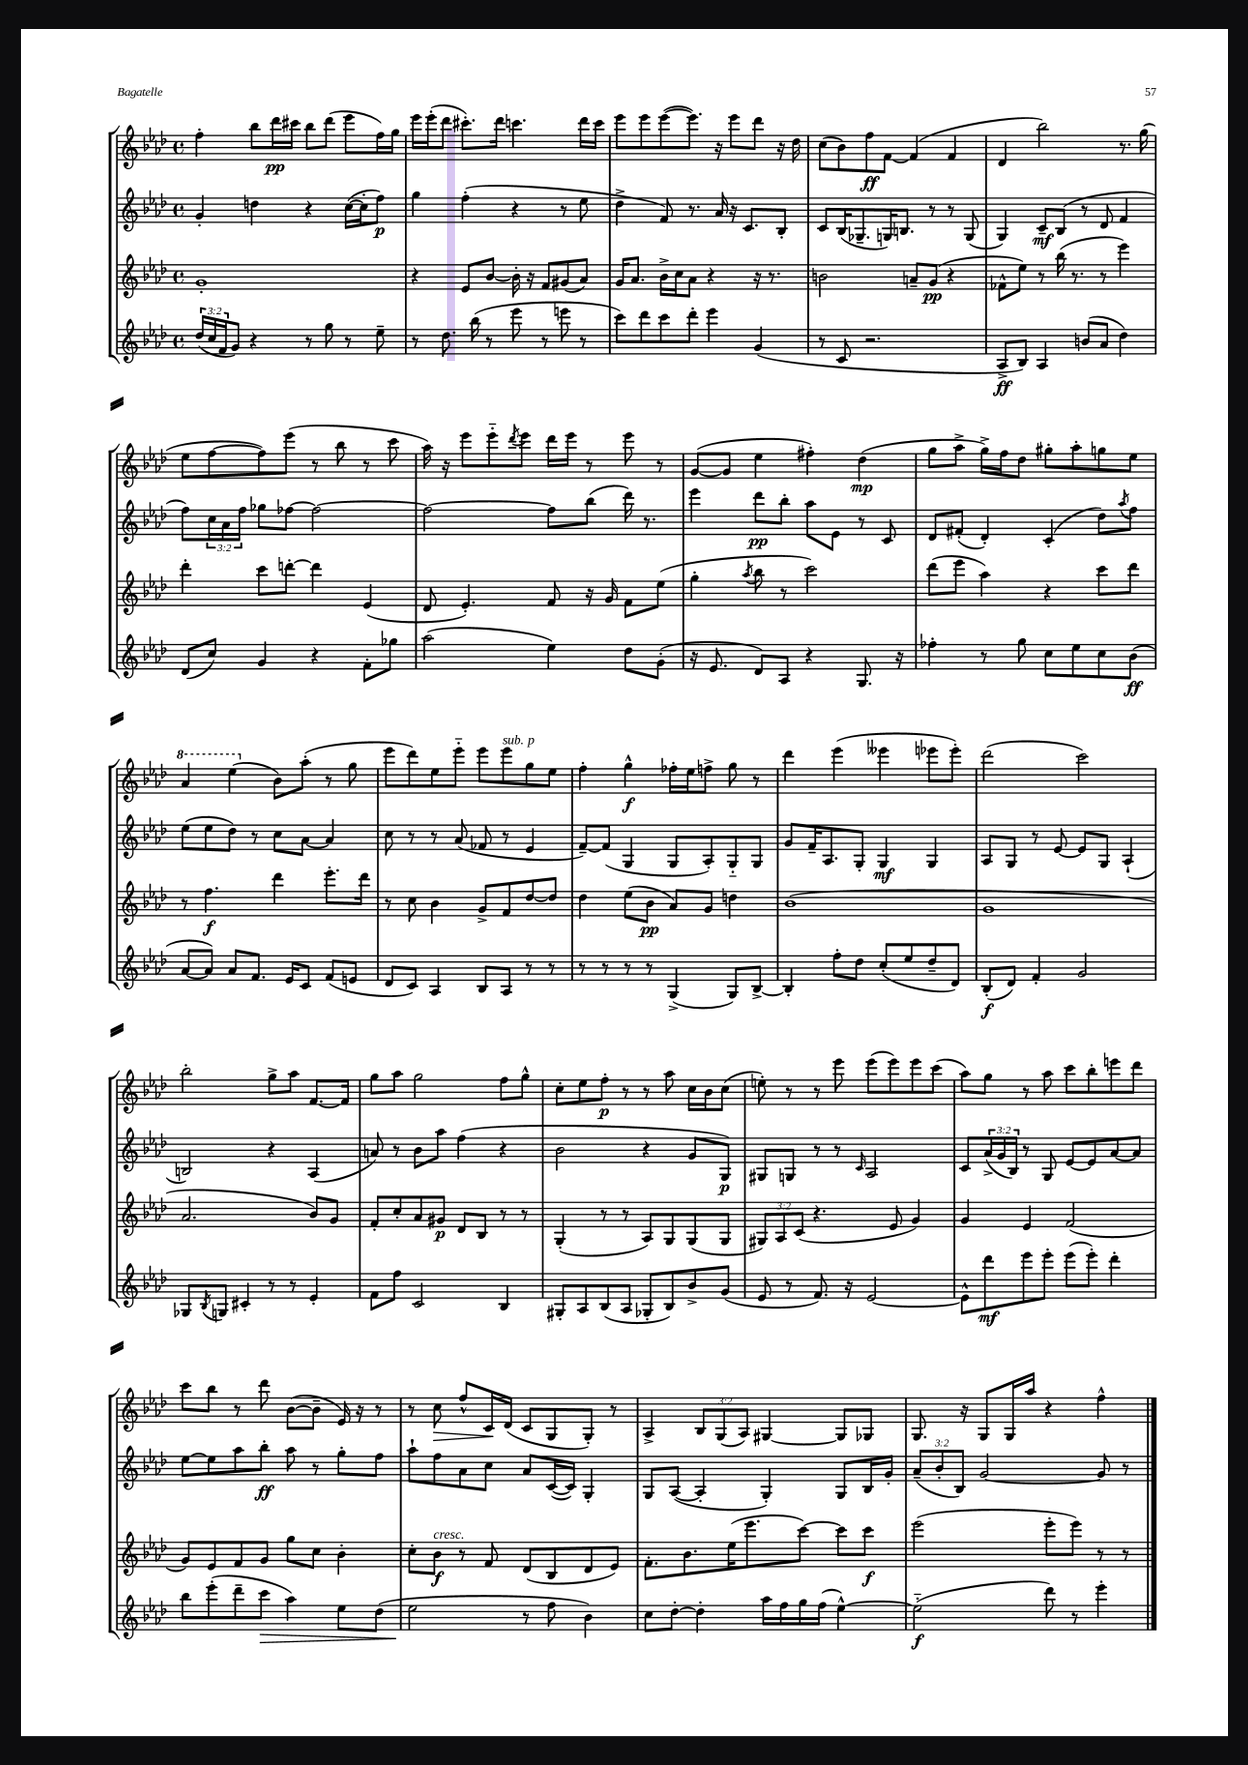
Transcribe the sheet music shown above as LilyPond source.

<<
\new StaffGroup <<
\new Staff = "s0" {
    \clef treble \key aes \major \defaultTimeSignature \time 4/4 \override Staff.TupletNumber.text = #tuplet-number::calc-fraction-text
    f''4-. bes''8 des'''16\pp cis'''16 bes''8 des'''8( ees'''8 f''16) g''16 |
    ees'''16 ees'''16-.( des'''8 cis'''8.-.) des'''16 c'''4. des'''16 c'''16 |
    ees'''8 ees'''8 ees'''8~( ees'''8.) r16 ees'''8 des'''8 r16 des''16 |
    c''8( bes'8) f''8\ff f'8~ f'4( f'4 |
    des'4 bes''2) r8. g''16( |
    ees''8 f''8~ f''8) ees'''8( r8 bes''8 r8 c'''8 |
    aes''16) r16 ees'''8 ees'''8-_ \acciaccatura { des'''8 } ees'''8 des'''16 ees'''16 r8 ees'''8 r8 |
    g'8~( g'8 ees''4 fis''4-.) des''4\mp( |
    g''8 aes''8-> g''16->) f''16 des''8 gis''8-. aes''8-. g''8 ees''8 |
    \ottava #1 aes''4 ees'''4( \ottava #0 bes'8) aes''8-.( r8 g''8 |
    ees'''8 des'''8) ees''8 ees'''8-_ ees'''8 ees'''8^\markup { \italic "sub. p" } g''8 ees''8 |
    f''4-. g''4-^\f fes''16-. ees''16 f''8-> g''8 r8 |
    des'''4 ees'''4( eeses'''4 ees'''8 ees'''8-.) |
    des'''2( c'''2) |
    bes''2-. g''8-> aes''8 f'8.~ f'16 |
    g''8 aes''8 g''2 f''8 g''8-^ |
    c''8-. ees''8 f''8-.\p r8 r8 aes''8 c''16 bes'16 c''8( |
    e''8-.) r8 r8 ees'''8 ees'''8( ees'''8) ees'''8 c'''8( |
    aes''8) g''8 r8 aes''8 c'''8 bes''8-. e'''8 des'''8 |
    c'''8 bes''8 r8 des'''8 bes'8~( bes'8-- ees'16) r16 r8 |
    r8 c''8\> f''8-^ c'16\! des'16( c'8 g8 g8-.) r8 |
    aes4-> \tuplet 3/2 { bes8 g8( aes8) } gis4~ gis8 ges8 |
    g8. r16 g8 g16 aes''16 r4 f''4-^ \bar "|." |
}
\new Staff = "s1" {
    \clef treble \key aes \major \defaultTimeSignature \time 4/4 \override Staff.TupletNumber.text = #tuplet-number::calc-fraction-text
    g'4-. d''4 r4 c''16~( c''16-. f''8\p) |
    g''4 f''4-.( r4 r8 ees''8 |
    des''4-> f'8) r8. aes'16 r16 c'8. bes8-. |
    c'8 bes16( ges8.-- g16) b8. r8 r8 g8( |
    g4) c'8--\mf bes8( r8 des'8 f'4 |
    f''8) \tuplet 3/2 { c''16 aes'16 f''16 } ges''8 fes''8~ fes''2~ |
    fes''2~ fes''8 bes''8( des'''16) r8. |
    ees'''4 des'''8\pp bes''8-. aes''8 ees'8 r8 c'8 |
    des'8 fis'8-.( des'4-.) c'4-.( des''8) \acciaccatura { aes''8 } f''8 |
    ees''8( ees''8 des''8) r8 c''8 aes'8~ aes'4 |
    c''8 r8 r8 aes'8( fes'8 r8 ees'4 |
    f'8~--) f'8( g4 g8 aes8-.) g8-_ g8 |
    g'8 f'16-- aes8. g8-. g4\mf g4 |
    aes8 g8 r8 ees'8~ ees'8 g8 aes4-!( |
    b2) r4 aes4( |
    a'8) r8 bes'8 aes''8 f''4( r4 |
    bes'2 r4 g'8 g8\p) |
    gis8 g8 r8 r8 \grace { c'16 } aes2 |
    c'8 \tuplet 3/2 { aes'16->( g'16 bes16) } r8 g8 ees'8~ ees'8 aes'8~ aes'8 |
    ees''8~ ees''8 aes''8 bes''8-.\ff aes''8 r8 g''8-. f''8 |
    aes''8-! f''8 aes'8 c''8 aes'8 c'16~( c'16) g4-. |
    g8 aes8~( aes4-. g4-.) g8 bes16 g'16-. |
    \tuplet 3/2 { aes'8--( bes'8-. bes8) } g'2~ g'8 r8 \bar "|." |
}
\new Staff = "s2" {
    \clef treble \key aes \major \defaultTimeSignature \time 4/4 \override Staff.TupletNumber.text = #tuplet-number::calc-fraction-text
    g'1-. |
    r4 ees'8 bes'8~ bes'16-. r16 f'8 gis'8( aes'8) |
    g'16 aes'8. bes'16-> c''16 aes'8 r4 r16 r8. |
    b'2 a'8-- g'8\pp( r4 |
    fes'8-^ ees''8) r8 bes''16( r8. r8 ees'''4) |
    des'''4-. c'''8 d'''8~-. d'''4 ees'4( |
    des'8 ees'4.-.) f'8 r16 g'16 f'8 ees''8( |
    g''4-. \acciaccatura { aes''8 } bes''8 r8 c'''2) |
    des'''8( ees'''8 aes''4) r4 c'''8 des'''8 |
    r8 f''4.\f des'''4 ees'''8.-. des'''16 |
    r8 c''8 bes'4 g'8-> f'8 des''8~ des''8 |
    des''4 ees''8( bes'8\pp aes'8) g'8 d''4 |
    bes'1( |
    g'1 |
    aes'2. bes'8) g'8 |
    f'8-. c''8-. aes'8 gis'8\p des'8 bes8 r8 r8 |
    g4-.( r8 r8 aes8) g8 g8( g8 |
    \tuplet 3/2 { gis8) aes8 c'8( } r4. ees'8 g'4) |
    g'4 ees'4 f'2( |
    g'8) ees'8 f'8 g'8 g''8 c''8 bes'4-. |
    c''8-. bes'8\f^\markup { \italic "cresc." } r8 f'8 des'8( bes8 des'8 ees'8) |
    f'8.-. bes'8. ees''16( ees'''8. c'''8~) c'''8 c'''8\f |
    ees'''2( ees'''8-. ees'''8) r8 r8 \bar "|." |
}
\new Staff = "s3" {
    \clef treble \key aes \major \defaultTimeSignature \time 4/4 \override Staff.TupletNumber.text = #tuplet-number::calc-fraction-text
    \tuplet 3/2 { des''16( c''16 f'16 } g'8) r4 r8 g''8 r8 ees''8-- |
    r8 des''8. bes''16( r8 ees'''8 r8 e'''8 r8 |
    c'''8) des'''8 c'''8 des'''8-. ees'''4 g'4( |
    r8 c'8 r2. |
    aes8->\ff bes8) aes4 b'8( aes'8 des''4) |
    des'8( c''8) g'4 r4 f'8-. ges''8 |
    aes''2( ees''4) des''8 g'8-.( |
    r16 ees'8. des'8) aes8 r4 g8. r16 |
    fes''4-. r8 g''8 c''8 ees''8 c''8 bes'8\ff( |
    aes'8~ aes'8) aes'8 f'8. ees'16 c'8 f'8( e'8 |
    des'8 c'8) aes4 bes8 aes8 r8 r8 |
    r8 r8 r8 r8 g4->( g8) bes8~-> |
    bes4-. f''8-. des''8 c''8-.( ees''8 des''8-- des'8) |
    bes8-.\f( des'8) f'4-. g'2 |
    ges8 \acciaccatura { bes8 } g8 cis'4-. r8 r8 ees'4-. |
    f'8 f''8 c'2 bes4 |
    gis8-. aes8 bes8( aes8 ges8-. bes8) bes'8-> g'8( |
    ees'8 r8 f'8.) r16 ees'2~ |
    ees'8-^ des'''8\mf ees'''8 ees'''8-. ees'''8( ees'''8-.) des'''4-. |
    bes''8 ees'''8-.( des'''8-- c'''8\> aes''4) ees''8 des''8( |
    ees''2\! r8 f''8 bes'4) |
    c''8 des''8~-. des''4-. aes''16 f''16 g''16 f''16( ees''4~-^) |
    ees''2-_\f( des'''8) r8 ees'''4-. \bar "|." |
}
>>
>>
\layout { \context { \Score \remove "Bar_number_engraver" } }
